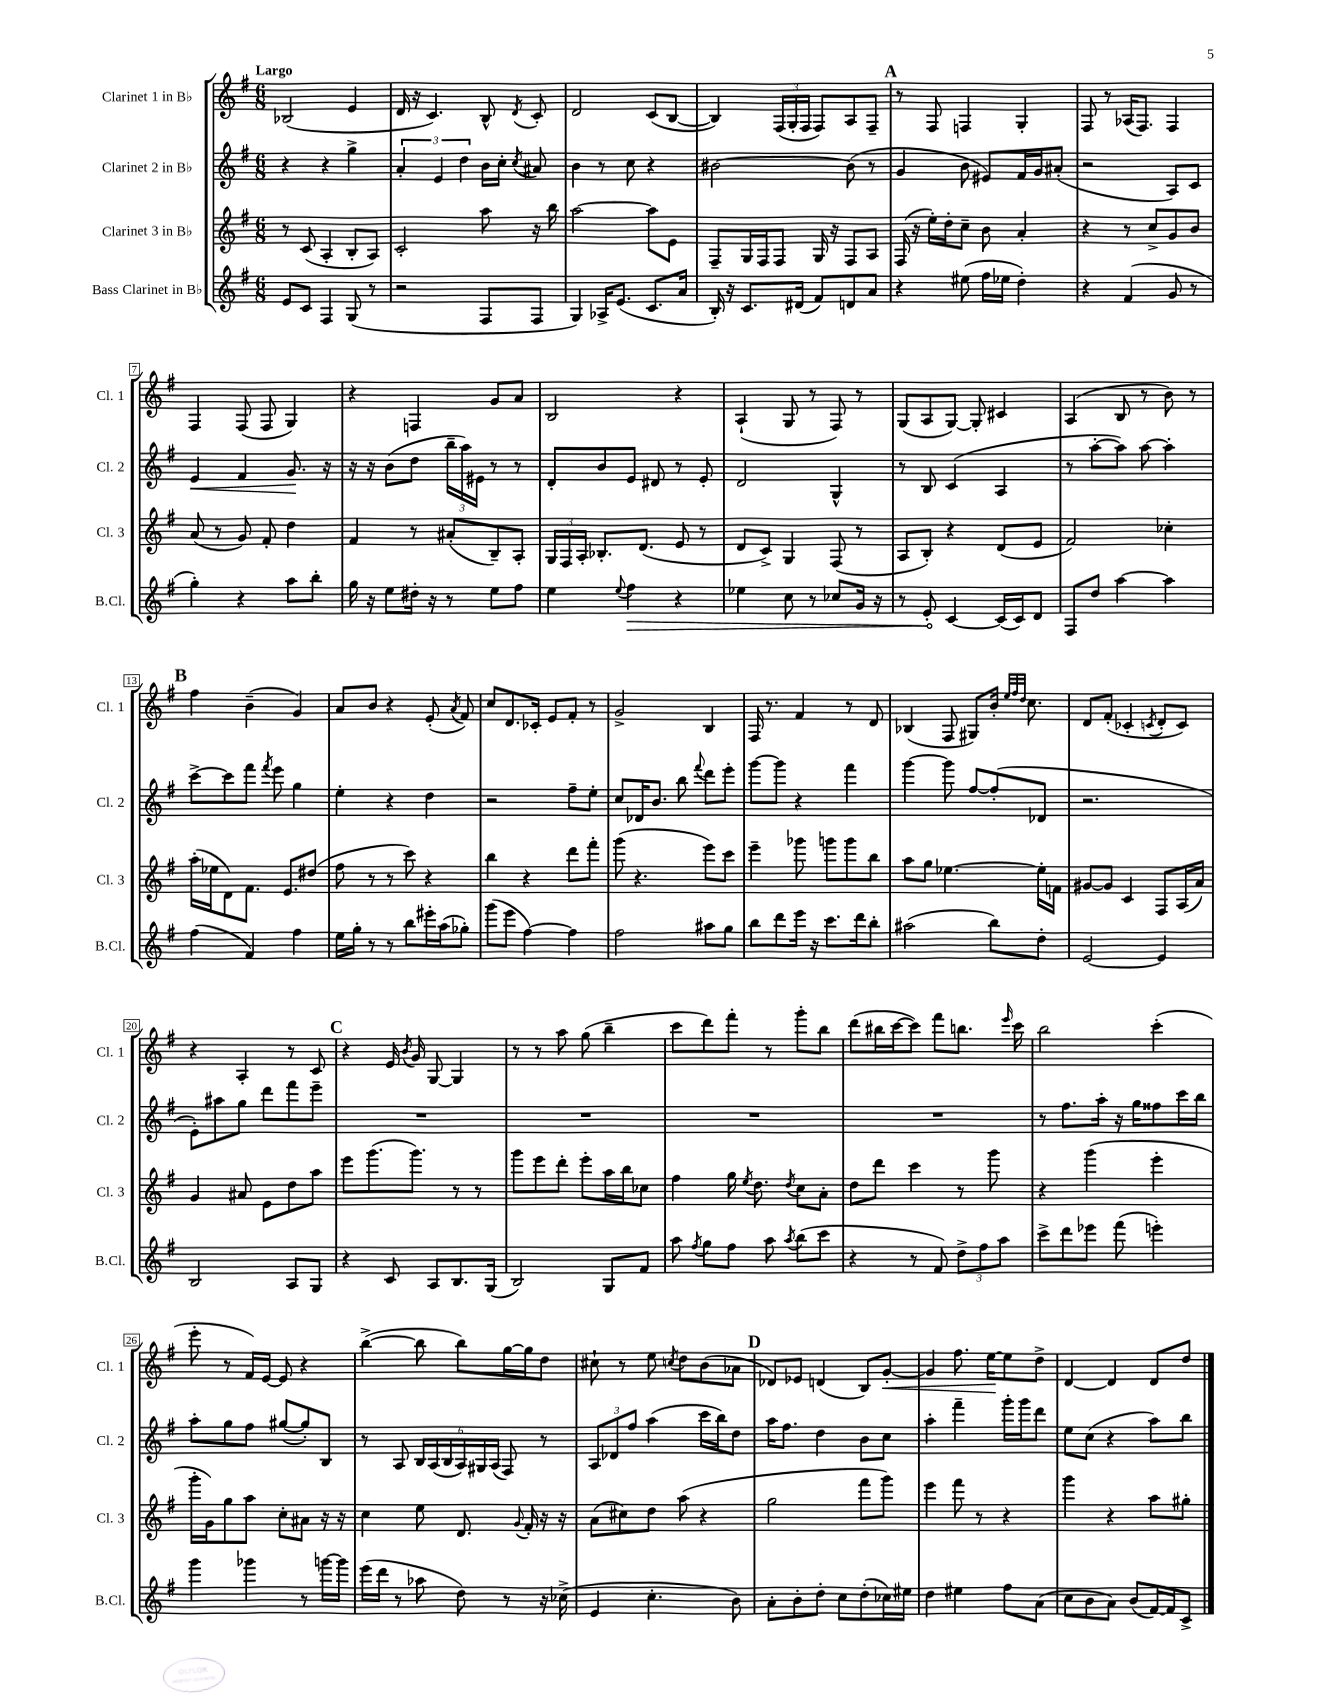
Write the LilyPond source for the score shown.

<<
\new StaffGroup <<
\new Staff = "s0" \with { instrumentName = "Clarinet 1 in Bb" shortInstrumentName = "Cl. 1" } {
    \clef treble \key g \major \numericTimeSignature \time 6/8 \tempo "Largo"
    \autoBeamOff bes2( e'4 |
    d'16 r16 c'4.) b8-^ \acciaccatura { d'8 } c'8-. |
    d'2 c'8[( b8]~ |
    b4) \tuplet 3/2 { fis16[( g16-. fis16] } fis8[) a8 fis8]-- |
    \mark \markup { \bold "A" } r8 fis8 f4 g4-. |
    fis8 r8 aes16[( fis8.]) fis4 |
    fis4 fis8( fis8 g4) |
    r4 f4 g'8[ a'8] |
    b2 r4 |
    a4-!( g8 r8 fis8) r8 |
    g8[( a8 g8]~) g8-. cis'4 |
    a4( b8 r8 b'8) r8 |
    \mark \markup { \bold "B" } fis''4 b'4--( g'4) |
    a'8[ b'8] r4 e'8-.( \acciaccatura { a'8 } fis'8) |
    c''8[ d'8. ces'16]-. e'8[ fis'8]-. r8 |
    g'2-> b4 |
    fis16 r8. fis'4 r8 d'8 |
    bes4( fis8 gis8[) b'16]-. \grace { e''32[ fis''32 d''32] } c''8. |
    d'8[ fis'8]-.( ces'4-. \acciaccatura { c'8 } d'8[-. c'8]) |
    r4 a4-. r8 c'8 |
    \mark \markup { \bold "C" } r4 e'16 \acciaccatura { b'8 } g'16 g8~ g4 |
    r8 r8 a''8 g''8( b''4-- |
    c'''8[ d'''8) fis'''8]-. r8 g'''8[-. b''8] |
    d'''8[( bis''16 c'''16~ c'''8]) fis'''8[ b''8.] \grace { e'''16 } c'''16 |
    b''2 c'''4-.( |
    e'''8-. r8 fis'16[) e'16]~ e'8 r4 |
    b''4~->( b''8 b''8[) g''16~ g''16 d''8] |
    cis''8-! r8 e''8 \acciaccatura { c''8 } d''8[ b'8( aes'8] |
    \mark \markup { \bold "D" } des'8[) ees'8] d'4( b8[) g'8]~-.\< |
    g'4 fis''8. e''16[~\! e''8 d''8]-> |
    d'4~ d'4 d'8[ d''8] \bar "|." |
}
\new Staff = "s1" \with { instrumentName = "Clarinet 2 in Bb" shortInstrumentName = "Cl. 2" } {
    \clef treble \key g \major \numericTimeSignature \time 6/8
    \autoBeamOff r4 r4 g''4-> |
    \tuplet 3/2 { a'4-. e'4 d''4 } b'16[ c''16]-. \acciaccatura { c''8 } ais'8 |
    b'4 r8 c''8 r4 |
    bis'2~ bis'8( r8 |
    \mark \markup { \bold "A" } g'4 b'8 eis'8[) fis'16 g'16 ais'8]-.( |
    r2 a8[) c'8] |
    e'4\< fis'4 g'8.\! r16 |
    r16 r16 b'8[( d''8] \tuplet 3/2 { b''16[-- a''16) eis'16] } r8 r8 |
    d'8[-. b'8 e'8] dis'8 r8 e'8-. |
    d'2 g4-^ |
    r8 b8 c'4( a4 |
    r8 a''8[~-. a''8]) a''8~ a''4-. |
    \mark \markup { \bold "B" } c'''8[~-> c'''8 fis'''8] \acciaccatura { fis'''8 } e'''8 g''4 |
    e''4-. r4 d''4 |
    r2 fis''8[-- e''8]-. |
    c''8[ des'16 b'8.] b''8 \appoggiatura { fis'''8 } d'''8[ e'''8]-. |
    g'''8[~ g'''8] r4 fis'''4 |
    g'''4~ g'''8 fis''8[~ fis''8-.( des'8] |
    r2. |
    e'8[-.) ais''8 g''8] d'''8[ fis'''8 e'''8]-- |
    \mark \markup { \bold "C" } R2. |
    R2. |
    R2. |
    R2. |
    r8 fis''8.[ a''16]-. r16 g''16[ fisis''8 c'''16 b''16] |
    a''8[-. g''8 fis''8] gis''8[~( gis''8-.) b8] |
    r8 a8 \tuplet 6/4 { b16[ a16( b16 a16) gis16 a16]( } fis8) r8 |
    \tuplet 3/2 { a8[ des'8 fis''8] } a''4( c'''16[ b''16) d''8] |
    \mark \markup { \bold "D" } a''16[ fis''8.] d''4 b'8[ c''8] |
    a''4-. fis'''4-- g'''16[-. g'''16 d'''8] |
    e''8[ c''8]( r4 a''8[) b''8] \bar "|." |
}
\new Staff = "s2" \with { instrumentName = "Clarinet 3 in Bb" shortInstrumentName = "Cl. 3" } {
    \clef treble \key g \major \numericTimeSignature \time 6/8
    \autoBeamOff r8 c'8( a4-. b8[-. a8]) |
    c'2-. a''8 r16 b''16 |
    a''2~ a''8[ e'8] |
    fis8[-- g16 fis16 fis8] g16 r16 fis8[ a8] |
    \mark \markup { \bold "A" } fis16( r16 e''16[-.) d''16-. c''8]-- b'8 a'4-. |
    r4 r8 c''8[-> g'8 b'8] |
    a'8( r8 g'8) fis'8-. d''4 |
    fis'4 r8 ais'8[-.( b8--) a8]-. |
    \tuplet 3/2 { g16[ fis16 a16]-. } bes8.[-. d'8.]( e'8 r8 |
    d'8[ c'8]->) g4 fis8( r8 |
    a8[ b8]-.) r4 d'8[( e'8] |
    fis'2) ces''4-. |
    \mark \markup { \bold "B" } a''16[-.( ees''16 d'8) fis'8.] e'8.[ dis''8]( |
    fis''8 r8 r8 c'''8) r4 |
    b''4 r4 d'''8[ fis'''8]-. |
    g'''8( r4. e'''8[) c'''8] |
    e'''4-- ges'''8 g'''8[ g'''8 b''8] |
    a''8[ g''8] ees''4.~ ees''16[-. f'16] |
    gis'8[~ gis'8] c'4 fis8[ a16( a'16]) |
    g'4 ais'8 e'8[ d''8 a''8] |
    \mark \markup { \bold "C" } e'''8[ g'''8.( g'''8.]) r8 r8 |
    g'''8[ e'''8 d'''8]-. e'''8[-. a''16 b''16 ces''8] |
    fis''4 g''16 \acciaccatura { e''8 } d''8. \acciaccatura { d''8 } c''8[ a'8]-. |
    d''8[ d'''8] c'''4 r8 g'''8 |
    r4 g'''4( e'''4-. |
    g'''16[-. g'16) g''8 a''8] c''8[-. ais'8] r16 r16 |
    c''4 e''8 d'8. \appoggiatura { g'8 } fis'16-. r16 r16 |
    a'8[( cis''8) d''8] a''8( r4 |
    \mark \markup { \bold "D" } g''2 fis'''8[ g'''8]) |
    e'''4 fis'''8 r8 r4 |
    g'''4 r4 a''8[ gis''8]-. \bar "|." |
}
\new Staff = "s3" \with { instrumentName = "Bass Clarinet in Bb" shortInstrumentName = "B.Cl." } {
    \clef treble \key g \major \numericTimeSignature \time 6/8
    \autoBeamOff e'8[ c'8] fis4 g8( r8 |
    r2 fis8[ fis8] |
    g4) aes16[-> e'8.]( c'8.[ a'16] |
    b16-.) r16 c'8.[ dis'16]( fis'8[) d'8 a'8] |
    \mark \markup { \bold "A" } r4 eis''8( fis''16[ ees''16] d''4-.) |
    r4 fis'4( g'8 r8 |
    g''4-.) r4 a''8[ b''8]-. |
    g''16 r16 e''8[ dis''16]-. r16 r8 e''8[ fis''8] |
    e''4 \appoggiatura { e''8 } \once \override Hairpin.circled-tip = ##t fis''4\> r4 |
    ees''4 c''8 r8 ces''8[ g'16] r16 |
    r8 e'8-.\! c'4~ c'16[( c'16) d'8] |
    fis8[ d''8] a''4~ a''4 |
    \mark \markup { \bold "B" } fis''4( fis'4) fis''4 |
    e''16[ g''16]-. r8 r8 b''8[ eis'''16-. a''16( ges''8]-.) |
    g'''8[( e'''8] fis''4~) fis''4 |
    fis''2 ais''8[ g''8] |
    b''8[ d'''8 e'''16] r16 c'''8.[ d'''16 b''8]-. |
    ais''2( b''8[) d''8]-. |
    e'2~ e'4 |
    b2 a8[ g8] |
    \mark \markup { \bold "C" } r4 c'8 a8[ b8. g16]( |
    b2) g8[ fis'8] |
    a''8 \acciaccatura { fis''8 } g''8[ fis''8] a''8 \acciaccatura { a''8 } b''8[( c'''8] |
    r4 r8 fis'8) \tuplet 3/2 { d''8[-> fis''8 a''8] } |
    c'''8[-> d'''8 ees'''8] fis'''8( e'''4-.) |
    g'''4 ges'''4 r8 g'''16[~ g'''16] |
    e'''16[( d'''16] r8 aes''8 d''8) r8 r16 ces''16->( |
    e'4 c''4.-. b'8) |
    \mark \markup { \bold "D" } a'8[-. b'8-. d''8]-. c''8[ d''8-.( ces''16) eis''16] |
    d''4 eis''4 fis''8[ a'8]( |
    c''8[ b'8 a'8]) b'8[( fis'16~) fis'16 c'8]-> \bar "|." |
}
>>
>>
\layout { \context { \Score \override BarNumber.stencil = #(make-stencil-boxer 0.1 0.3 ly:text-interface::print) } }
